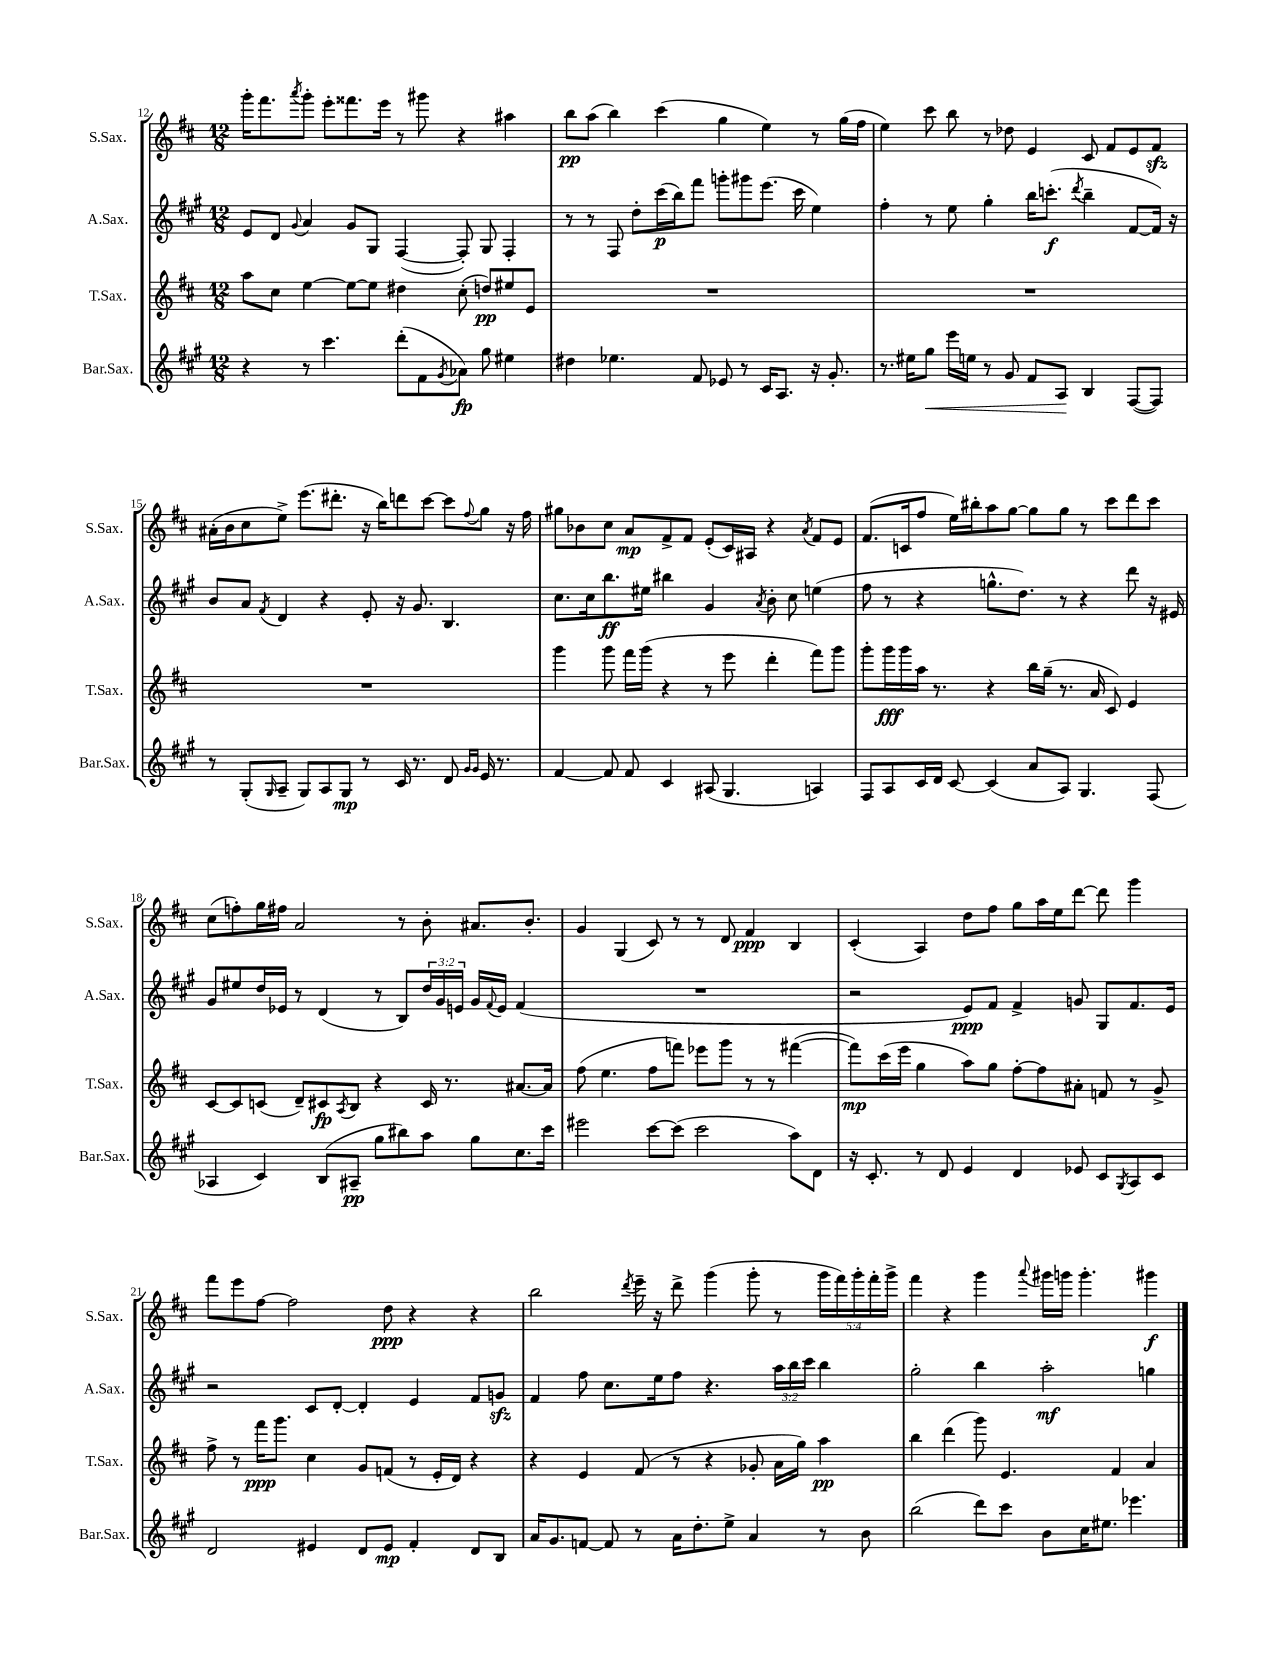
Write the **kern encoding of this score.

**kern	**dynam	**kern	**dynam	**kern	**dynam	**kern	**dynam
*part4	*part4	*part3	*part3	*part2	*part2	*part1	*part1
*staff4	*staff4	*staff3	*staff3	*staff2	*staff2	*staff1	*staff1
*I"Bar.Sax.	*	*I"T.Sax.	*	*I"A.Sax.	*	*I"S.Sax.	*
*I'Bar.Sax.	*	*I'T.Sax.	*	*I'A.Sax.	*	*I'S.Sax.	*
*clefG2	*	*clefG2	*	*clefG2	*	*clefG2	*
*k[f#c#g#]	*	*k[f#c#]	*	*k[f#c#g#]	*	*k[f#c#]	*
*M12/8	*	*M12/8	*	*M12/8	*	*M12/8	*
=12	=12	=12	=12	=12	=12	=12	=12
4r	.	8aa\L	.	8e/L	.	16ggg'\KL	.
.	.	.	.	.	.	8.fff#\	.
.	.	8cc#\J	.	8d/J	.	.	.
.	.	.	.	8qqg#/	.	8qaaa/	.
8r	.	[4ee\	.	4a/	.	8ggg'\J	.
4.ccc#\	.	.	.	.	.	8eee'\L	.
.	.	8ee\L_	.	8g#/L	.	8.fff##X\	.
.	.	8ee\J]	.	8G#/J	.	.	.
.	.	.	.	.	.	16eee\Jk	.
(8ddd'\L	.	4dd#X\	.	([4F#/	.	8r	.
8f#\	.	.	.	.	.	8ggg#X\	.
8qg#/	.	.	.	.	.	.	.
8a-X\J)	fp	(8cc#'\	.	8F#'/])	.	4r	.
8gg#\	.	8ddn/L)	pp	8G#/	.	.	.
4ee#X\	.	8ee#X/	.	4F#'/	.	4aa#X\	.
.	.	8e/J	.	.	.	.	.
=13	=13	=13	=13	=13	=13	=13	=13
4dd#X\	.	1.r	.	8r	.	8bb\L	pp
.	.	.	.	8r	.	(8aa\J	.
4.ee-X\	.	.	.	8F#/	.	4bb\)	.
.	.	.	.	8dd'\L	.	.	.
.	.	.	.	(16ccc#\L	p	(4ccc#\	.
.	.	.	.	16bb\J)	.	.	.
8f#/	.	.	.	8fff#\J	.	.	.
8e-X/	.	.	.	8gggn'\L	.	4gg\	.
8r	.	.	.	8ggg#X\	.	.	.
16c#/KL	.	.	.	(8.eee\J	.	4ee\)	.
8.A/J	.	.	.	.	.	.	.
.	.	.	.	16ccc#\	.	.	.
16r	.	.	.	4ee\)	.	8r	.
8.g#'/	.	.	.	.	.	.	.
.	.	.	.	.	.	(16gg\LL	.
.	.	.	.	.	.	16ff#\JJ	.
=14	=14	=14	=14	=14	=14	=14	=14
8.r	.	1.r	.	4ff#'\	.	4ee\)	.
16ee#X\KL	.	.	.	.	.	.	.
!	!LO:HP:b	!	!	!	!	!	!
8gg#\J	<	.	.	8r	.	8ccc#\	.
16eee\LL	.	.	.	8ee\	.	8bb\	.
16een\JJ	.	.	.	.	.	.	.
8r	.	.	.	4gg#'\	.	8r	.
8g#/	.	.	.	.	.	8dd-X\	.
8f#/L	.	.	.	16bb\KL	.	4e/	.
.	.	.	.	(8.cccn'\J	f	.	.
8A/J	.	.	.	.	.	.	.
.	.	.	.	8qddd/	.	.	.
4B/	[	.	.	4bb~\	.	8c#/	.
.	.	.	.	.	.	8f#/L	.
([8F#/L	.	.	.	[8f#/L	.	8e/	.
8F#/J])	.	.	.	16f#/Jk])	.	8f#zz/J	.
.	.	.	.	16r	.	.	.
!!LO:LB:g=z
=15	=15	=15	=15	=15	=15	=15	=15
8r	.	1.r	.	8b/L	.	(16a#X'\LL	.
.	.	.	.	.	.	16b\J	.
(8G#'/L	.	.	.	8a/J	.	8cc#\	.
16qqG#/	.	.	.	8qf#/	.	.	.
8A~/J	.	.	.	4d/	.	8ee^\J)	.
8G#/L)	.	.	.	.	.	(8.eee\L	.
8A/	.	.	.	4r	.	.	.
.	.	.	.	.	.	8.ddd#X'\J	.
8G#/J	mp	.	.	.	.	.	.
8r	.	.	.	8e'/	.	16r	.
.	.	.	.	.	.	16bb\KL)	.
16c#/	.	.	.	16r	.	8dddn\	.
8.r	.	.	.	8.g#/	.	.	.
.	.	.	.	.	.	[8ccc#\J	.
8d/	.	.	.	4.B/	.	8ccc#\L]	.
16qqg#/LL	.	.	.	.	.	.	.
16qqg#/JJ	.	.	.	.	.	8qqff#/	.
16e/	.	.	.	.	.	8gg\J	.
8.r	.	.	.	.	.	.	.
.	.	.	.	.	.	16r	.
.	.	.	.	.	.	16ff#\	.
=16	=16	=16	=16	=16	=16	=16	=16
[4f#/	.	4ggg\	.	8.cc#\L	.	8gg#X\L	.
.	.	.	.	.	.	8b-X\	.
.	.	.	.	16cc#\k	.	.	.
8f#/]	.	8ggg\	.	8.bb\	ff	8cc#\J	.
8f#/	.	16fff#\LL	.	.	.	8a/L	mp
.	.	(16ggg\JJ	.	16ee#X\Jk	.	.	.
4c#/	.	4r	.	4bb#X\	.	8f#^/	.
.	.	.	.	.	.	8f#/J	.
(8A#X/	.	8r	.	4g#/	.	(8e'/L	.
4.G#/	.	8eee\	.	.	.	16c#/L)	.
.	.	.	.	.	.	16A#X/JJ	.
.	.	.	.	8qa/	.	.	.
.	.	4ddd'\	.	8b'\	.	4r	.
.	.	.	.	8cc#\	.	.	.
.	.	.	.	.	.	8qa/	.
4An/)	.	8fff#\L)	.	(4een\	.	8f#/L	.
.	.	8ggg\J	.	.	.	8e/J	.
=17	=17	=17	=17	=17	=17	=17	=17
8F#/L	.	8ggg'\L	.	8ff#\	.	(8.f#/L	.
8A/	.	16ggg\L	fff	8r	.	.	.
.	.	16ggg\	.	.	.	16cn/k	.
16c#/L	.	16aa\JJ	.	4r	.	8ff#/J	.
16d/JJ	.	8.r	.	.	.	.	.
[8c#/	.	.	.	.	.	16ee\LL)	.
.	.	.	.	.	.	16bb#X'\J	.
(4c#/]	.	4r	.	8.ggn^^\L	.	8aa\	.
.	.	.	.	.	.	[8gg\J	.
.	.	.	.	8.dd\J)	.	.	.
8a/L	.	16bb\LL	.	.	.	8gg\L]	.
.	.	(16gg~\JJ	.	.	.	.	.
8A/J)	.	8.r	.	8r	.	8gg\J	.
4.G#/	.	.	.	4r	.	8r	.
.	.	16a/	.	.	.	.	.
.	.	8c#/)	.	.	.	8ccc#\L	.
.	.	4e/	.	8ddd\	.	8ddd\	.
(8F#/	.	.	.	16r	.	8ccc#\J	.
.	.	.	.	16e#X/	.	.	.
!!LO:LB:g=z
=18	=18	=18	=18	=18	=18	=18	=18
4A-X/	.	[8c#/L	.	8g#/L	.	(8cc#\L	.
.	.	8c#/]	.	8ee#X/	.	8ffn'\)	.
4c#/)	.	(8cn/J	.	16dd/L	.	16gg\L	.
.	.	.	.	16e-X/JJ	.	16ff#X\JJ	.
.	.	8d~/L)	.	8r	.	2a/	.
(8B/L	.	8c#X/	fp	(4d/	.	.	.
.	.	8qA/	.	.	.	.	.
8A#X~/J	pp	8B/J	.	.	.	.	.
8gg#\L	.	4r	.	8r	.	.	.
8bb#X\)	.	.	.	8B/L)	.	8r	.
8aa\J	.	16c#/	.	24dd/L	.	8b'\	.
.	.	.	.	24g#/	.	.	.
.	.	8.r	.	.	.	.	.
.	.	.	.	24en/JJ	.	.	.
8gg#\L	.	.	.	16g#/LL	.	8.a#X/L	.
.	.	.	.	8qqf#/	.	.	.
.	.	.	.	16e/JJ	.	.	.
8.cc#\	.	[8.a#X/L	.	(4f#/	.	.	.
.	.	.	.	.	.	8.b'/J	.
16ccc#\Jk	.	16a#/Jk]	.	.	.	.	.
=19	=19	=19	=19	=19	=19	=19	=19
2eee#X\	.	(8ff#\	.	1.r	.	4g/	.
.	.	4.ee\	.	.	.	.	.
.	.	.	.	.	.	(4G/	.
[8ccc#\L	.	8ff#\L	.	.	.	8c#/)	.
(8ccc#\J]	.	8fffn\J)	.	.	.	8r	.
2ccc#\	.	8eee-X\L	.	.	.	8r	.
.	.	8ggg\J	.	.	.	8d/	.
.	.	8r	.	.	.	4f#/	ppp
.	.	8r	.	.	.	.	.
8aa\L)	.	([4fff#X\	.	.	.	4B/	.
8d\J	.	.	.	.	.	.	.
=20	=20	=20	=20	=20	=20	=20	=20
16r	.	8fff#\L])	mp	2r	.	(4c#'/	.
8.c#'/	.	.	.	.	.	.	.
.	.	(16ccc#\L	.	.	.	.	.
.	.	16eee\JJ	.	.	.	.	.
8r	.	4gg\	.	.	.	4A/)	.
8d/	.	.	.	.	.	.	.
4e/	.	8aa\L)	.	8e/L)	ppp	8dd\L	.
.	.	8gg\J	.	8f#/J	.	8ff#\J	.
4d/	.	[8ff#'\L	.	4f#^/	.	8gg\L	.
.	.	8ff#\]	.	.	.	16aa\L	.
.	.	.	.	.	.	16ee\J	.
8e-X/	.	8a#X'\J	.	8gn/	.	[8ddd\J	.
8c#/L	.	8fn/	.	8G#/L	.	8ddd\]	.
8qG#/	.	.	.	.	.	.	.
8A/	.	8r	.	8.f#/	.	4ggg\	.
8c#/J	.	8g^/	.	.	.	.	.
.	.	.	.	16e/Jk	.	.	.
!!LO:LB:g=z
=21	=21	=21	=21	=21	=21	=21	=21
2d/	.	8ff#^\	.	2r	.	8fff#\L	.
.	.	8r	.	.	.	8eee\	.
.	.	16fff#\KL	ppp	.	.	[8ff#\J	.
.	.	8.ggg\J	.	.	.	.	.
.	.	.	.	.	.	2ff#\]	.
4e#X/	.	4cc#\	.	8c#/L	.	.	.
.	.	.	.	[8d'/J	.	.	.
8d/L	.	8g/L	.	4d'/]	.	.	.
8e#/J	mp	(8fn/J	.	.	.	8dd\	ppp
4f#'/	.	8r	.	4e/	.	4r	.
.	.	16e'/LL	.	.	.	.	.
.	.	16d/JJ)	.	.	.	.	.
8d/L	.	4r	.	8f#/L	.	4r	.
8B/J	.	.	.	8gnzz/J	.	.	.
=22	=22	=22	=22	=22	=22	=22	=22
16a/KL	.	4r	.	4f#/	.	2bb\	.
8.g#/	.	.	.	.	.	.	.
[8fn/J	.	4e/	.	8ff#\	.	.	.
8f/]	.	.	.	8.cc#\L	.	.	.
.	.	.	.	.	.	8qddd/	.
8r	.	(8f#/	.	.	.	16eee~\	.
.	.	.	.	16ee\k	.	16r	.
16a\KL	.	8r	.	8ff#\J	.	8ddd^\	.
8.dd'\	.	.	.	.	.	.	.
.	.	4r	.	4.r	.	(4ggg\	.
8ee^\J	.	.	.	.	.	.	.
4a/	.	8g-X'/	.	.	.	8ggg'\	.
.	.	16a\LL	.	24aa\LL	.	8r	.
.	.	.	.	24bb\	.	.	.
.	.	16gg\JJ)	.	.	.	.	.
.	.	.	.	24ccc#\JJ	.	.	.
8r	.	4aa\	pp	4bb\	.	20ggg\LL	.
.	.	.	.	.	.	20fff#\)	.
.	.	.	.	.	.	20ggg'\	.
8b\	.	.	.	.	.	.	.
.	.	.	.	.	.	20fff#'\	.
.	.	.	.	.	.	20ggg^\JJ	.
=23	=23	=23	=23	=23	=23	=23	=23
(2bb\	.	4bb\	.	2gg#'\	.	4fff#\	.
.	.	(4ddd\	.	.	.	4r	.
8ddd\L)	.	8ggg\)	.	4bb\	.	4ggg\	.
8ccc#\J	.	4.e/	.	.	.	.	.
.	.	.	.	.	.	8qqaaa/	.
8b\L	.	.	.	2aa'\	mf	16ggg#X\LL	.
.	.	.	.	.	.	16gggn\JJ	.
16cc#\K	.	.	.	.	.	4.ggg'\	.
8.ee#X\J	.	.	.	.	.	.	.
.	.	4f#/	.	.	.	.	.
4.eee-X\	.	.	.	.	.	.	.
.	.	4a/	.	4ggn\	.	4ggg#X\	f
==	==	==	==	==	==	==	==
*-	*-	*-	*-	*-	*-	*-	*-
